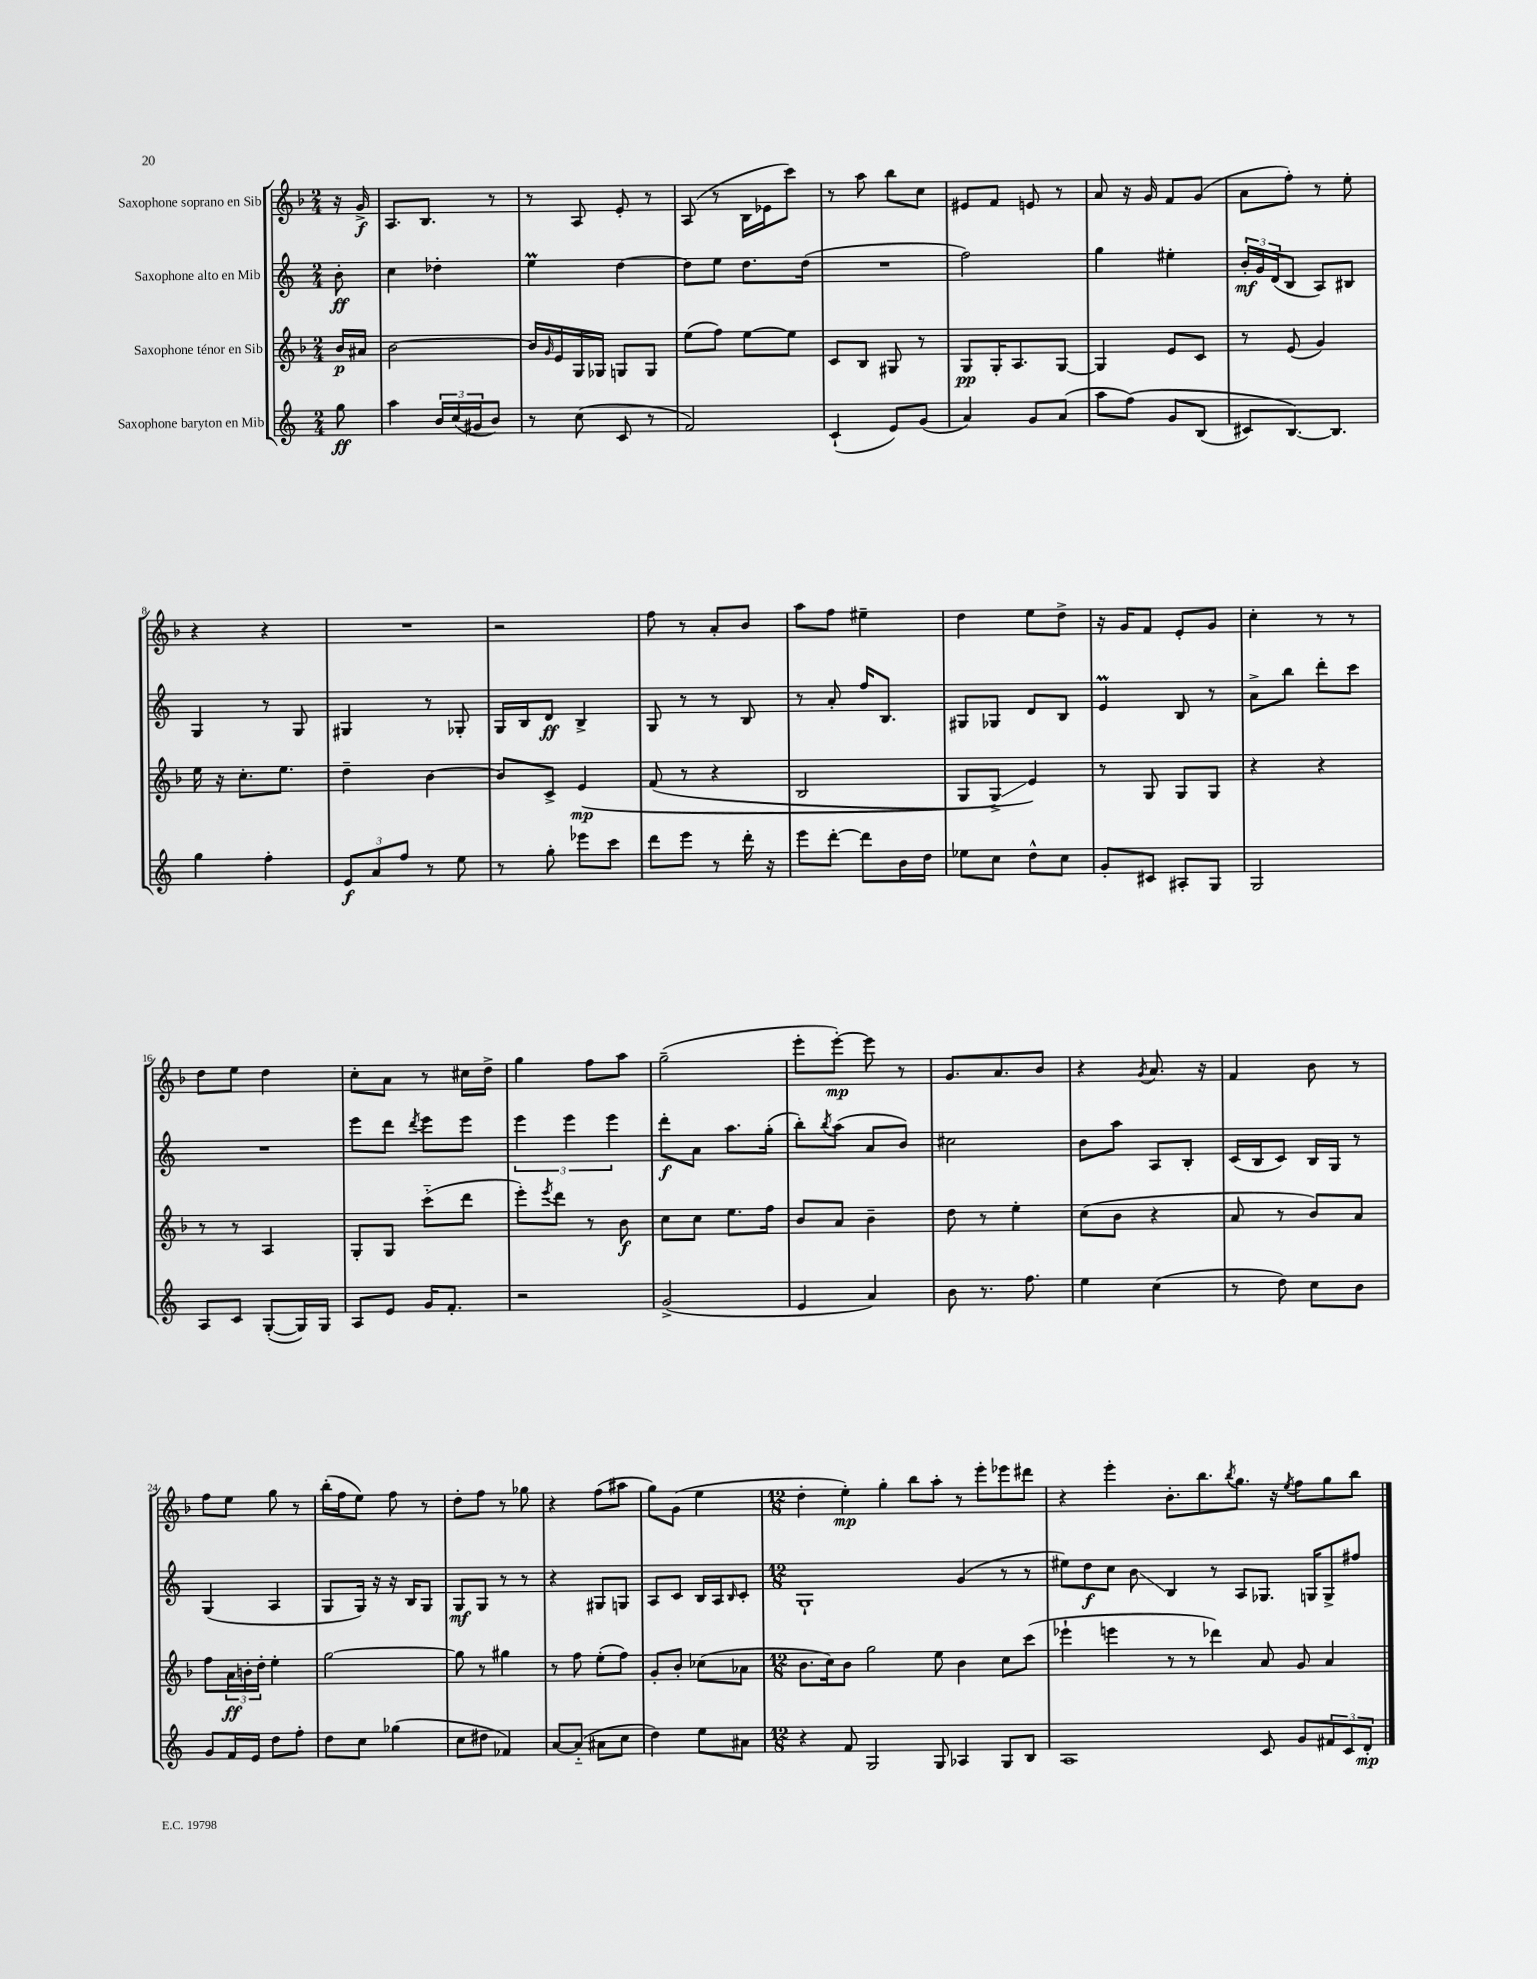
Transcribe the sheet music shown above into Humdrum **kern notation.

**kern	**kern	**kern	**kern
*staff4	*staff3	*staff2	*staff1
*clefG2	*clefG2	*clefG2	*clefG2
*k[]	*k[b-]	*k[]	*k[b-]
*M2/4	*M2/4	*M2/4	*M2/4
8gg	16b-	8b'	16r
.	16a#	.	16g^
=	=	=	=
4aa	[2b-	4cc	8.A
.	.	.	8.B-
24b	.	4dd-'	.
(24cc	.	.	.
24g#	.	.	.
8b)	.	.	8r
=	=	=	=
8r	16b-]	4ee	8r
.	16qqg	.	.
.	16e	.	.
(8cc	16G	.	8A
.	16G-	.	.
8c	8G	[4dd	8e'
8r	8G	.	8r
=	=	=	=
2f)	(8ee	8dd]	(8A
.	8ff)	8ee	8r
.	[8ee	8.dd	16B-
.	.	.	16e-
.	8ee]	.	8ccc)
.	.	(16dd	.
=	=	=	=
(4c`	8c	2r	8r
.	8B-	.	8aa
8e)	8G#	.	8bb-
(8g	8r	.	8cc
=	=	=	=
4a)	8G	2ff)	8e#
.	16G'	.	8f
.	8.A	.	.
8g	.	.	8e
(8a	[8G	.	8r
=	=	=	=
8aa	4G]	4gg	8a
&(8ff)	.	.	16r
.	.	.	16g
8g	8e	4ee#'	8f
(8B	8c	.	(8g
=	=	=	=
8c#)	8r	24b'	8a
.	.	24g	.
.	.	(24d	.
[8.B&)	(8e	8B	8ff')
.	4g)	8A)	8r
8.B]	.	.	.
.	.	8B#	8ee'
=	=	=	=
4gg	16ee	4G	4r
.	16r	.	.
.	8.cc'	.	.
4ff'	.	8r	4r
.	8.ee	.	.
.	.	8G	.
=	=	=	=
12e	4dd~	4G#	2r
12a	.	.	.
12ff	.	.	.
8r	[4b-	8r	.
8ee	.	8G-'	.
=	=	=	=
8r	8b-]	16G	2r
.	.	16B	.
8gg'	8c^	8d	.
8eee-	&(4e	4B^	.
8ccc	.	.	.
=	=	=	=
8ddd	(8f	8G	8ff
8eee	8r	8r	8r
8r	4r	8r	8a'
16ddd'	.	8B	8b-
16r	.	.	.
=	=	=	=
8eee	2B-	8r	8aa
[8ddd'	.	8a'	8ff
8ddd]	.	16ff	4ee#~
.	.	8.B	.
16b	.	.	.
16dd	.	.	.
=	=	=	=
8ee-	8G	8G#	4dd
8cc	8G^)	8G-	.
8dd^^	4e&)	8d	8ee
8cc	.	8B	8dd^
=	=	=	=
8g'	8r	4e	16r
.	.	.	16g
8c#	8G	.	8f
8A#'	8G	8B	8e'
8G	8G	8r	8g
=	=	=	=
2G	4r	8a^	4cc'
.	.	8bb	.
.	4r	8ddd'	8r
.	.	8ccc	8r
=	=	=	=
8A	8r	2r	8dd
8c	8r	.	8ee
([8G'	4A	.	4dd
16G])	.	.	.
16G	.	.	.
=	=	=	=
8A	8G'	8eee	8cc'
8e	8G	8ddd	8a
.	.	8qddd	.
16g	(8ccc'~	8eee	8r
8.f'	.	.	.
.	8ddd	8eee	16cc#
.	.	.	16dd^
=	=	=	=
2r	8eee')	6eee	4gg
.	8qeee	.	.
.	8ddd	.	.
.	.	6eee	.
.	8r	.	8ff
.	.	6eee	.
.	8b-	.	8aa
=	=	=	=
(2g^	8cc	8ddd'	(2gg~
.	8cc	8a	.
.	8.ee	8.aa	.
.	16ff	(16gg'	.
=	=	=	=
4e	8b-	8bb')	8eee'
.	.	8qbb	.
.	8a	(8aa	[8eee')
4a)	4b-~	8a	8eee]
.	.	8b)	8r
=	=	=	=
8b	8dd	2cc#	8.g
8.r	8r	.	.
.	.	.	8.a
.	4ee'	.	.
8.ff	.	.	.
.	.	.	8b-
=	=	=	=
4ee	(8cc	8b	4r
.	8b-	8aa	.
.	.	.	8qg
(4cc	4r	8A	8.a
.	.	8B'	.
.	.	.	16r
=	=	=	=
8r	8a	(16c	4f
.	.	16B	.
8dd)	8r	8c)	.
8cc	8b-)	16B	8b-
.	.	16G	.
8b	8a	8r	8r
=	=	=	=
8g	8ff	(4G	8ff
16f	24a	.	8ee
.	24b'	.	.
16e	.	.	.
.	24dd'	.	.
8dd	4ee'	4A	8gg
8ff'	.	.	8r
=	=	=	=
8dd	[2gg	8G	(16bb-'
.	.	.	16ff
8cc	.	16G)	8ee)
.	.	16r	.
(4gg-	.	16r	8ff
.	.	16B	.
.	.	8G	8r
=	=	=	=
8cc	8gg]	8G	8dd'
8dd#	8r	8G	8ff
4f-)	4gg#	8r	8r
.	.	8r	8gg-
=	=	=	=
[8a	8r	4r	4r
(8a'~]	8ff	.	.
8a#	(8ee'	8G#	(8ff
8cc	8ff)	8G	8aa#
=	=	=	=
4dd)	8g'	8A	8gg)
.	8b-'	8c	(8g
8ee	(8cc-	16B	4ee
.	.	16A	.
.	.	16qqB	.
8a#	8a-	8c'	.
=	=	=	=
*M12/8	*M12/8	*M12/8	*M12/8
4r	8.b-	1G`	4dd'
.	16cc)	.	.
8f	8b-	.	4ee')
2G	2gg	.	.
.	.	.	4gg'
.	.	.	8bb-
8G	8ee	.	8aa'
4A-	4b-	(4g	8r
.	.	.	8eee'
8G	8cc	8r	8eee-
8B	(8ccc	8r	8ddd#
=	=	=	=
1A	4eee-`	8ee#)	4r
.	.	8dd	.
.	4eee	8cc	4eee'
.	.	8b	.
.	8r	4B	8.b-'
.	8r	.	.
.	.	.	8.bb-
.	4ddd-)	8r	.
.	.	.	8qbb-
.	.	8A	8.gg
8c	8a	8.G-	.
.	.	.	16r
.	.	.	8qee
8g	8g	.	8ff
.	.	16G	.
12f#	4a	8G^	8gg
12c	.	.	.
.	.	8ff#	8bb-
12d'	.	.	.
==	==	==	==
*-	*-	*-	*-
